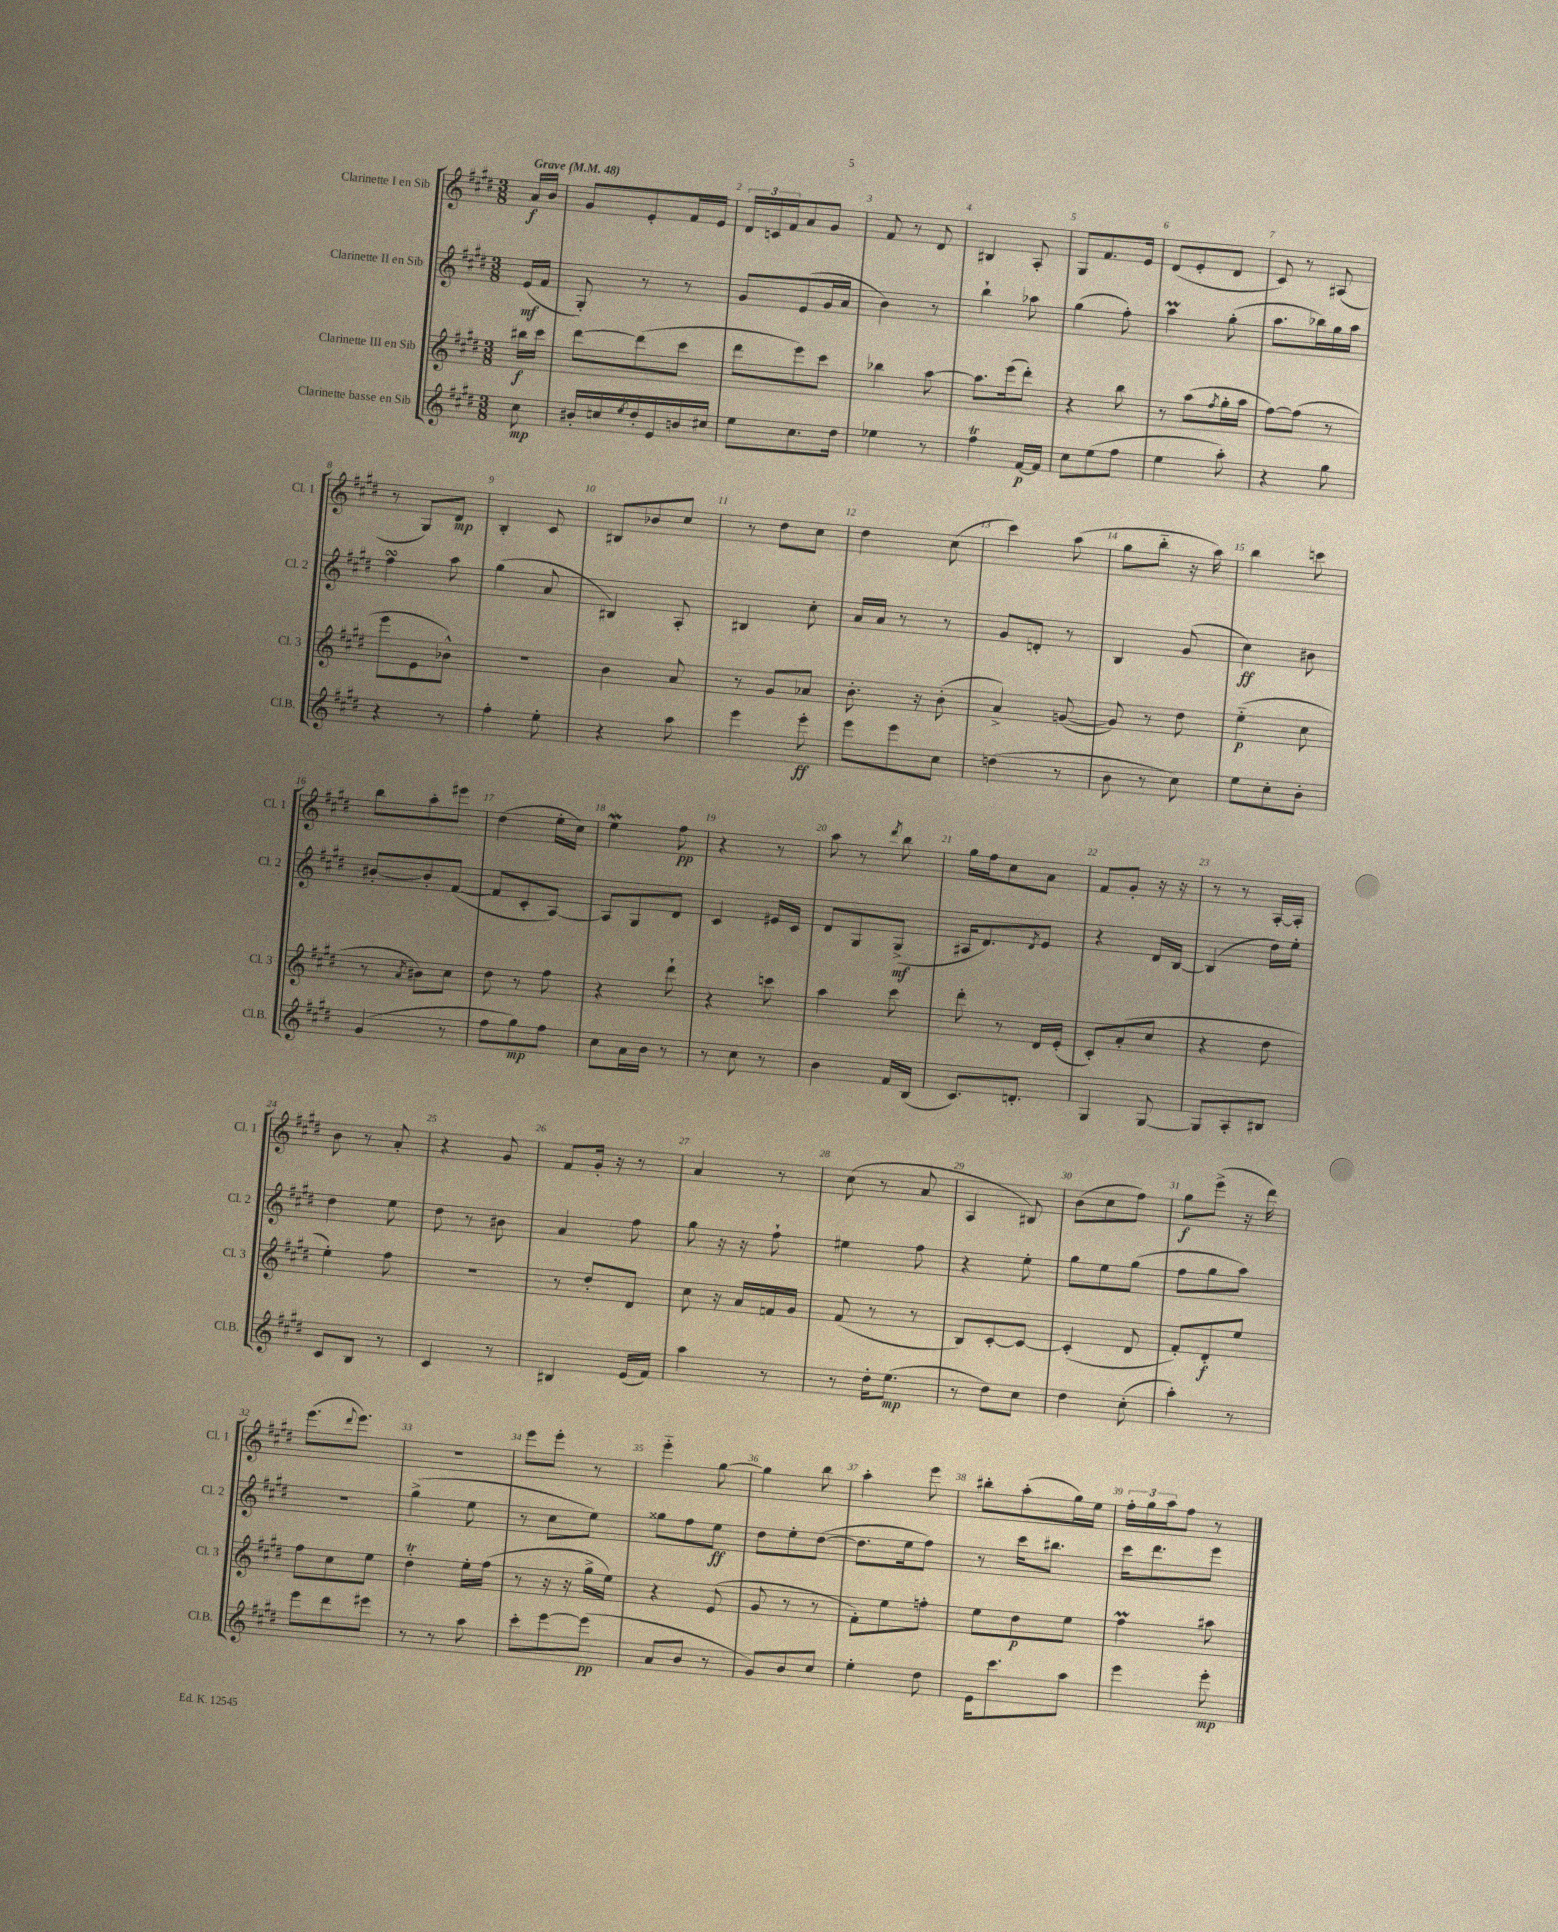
<<
\new StaffGroup <<
\new Staff = "s0" \with { instrumentName = "Clarinette I en Sib" shortInstrumentName = "Cl. 1" } {
    \clef treble \key e \major \numericTimeSignature \time 3/8 \partial 8 \tempo "Grave" 4 = 48
    a'16\f b'16 |
    gis'8 e'8-. fis'16 e'16 |
    \tuplet 3/2 { dis'16 c'16 fis'16 } a'8 gis'8 |
    fis'8 r8 dis'8 |
    bis4 a8-. |
    gis8 fis'8. e'16 |
    dis'8( e'8-. dis'8 |
    cis'8) r8 ais8( |
    r8 gis8) dis'8\mp |
    b4-. cis'8 |
    bis8 bes'8 cis''8 |
    r8 dis''8 cis''8 |
    dis''4 cis''8( |
    cis'''4) a''8( |
    gis''8 b''8-_ r16 a''16) |
    b''4 c'''8 |
    b''8 a''8-. eis'''8 |
    dis''4( e''16-. cis''16) |
    e''4\mordent fis''8\pp |
    r4 r8 |
    a''8 r8 \acciaccatura { dis'''8 } b''8 |
    gis''16 fis''16 cis''8 a'8 |
    fis'8 gis'8-. r16 r16 |
    r8 r8 a16~-. a16-. |
    b'8 r8 a'8-. |
    r4 gis'8 |
    fis'8 gis'16-. r16 r8 |
    a'4 r8 |
    cis''8( r8 a'8 |
    a4 bis8) |
    b'8( cis''8 fis''8) |
    gis''8\f e'''8->( r16 dis'''16) |
    e'''8.( \appoggiatura { dis'''8 } e'''8.) |
    R4. |
    e'''8 e'''8-. r8 |
    e'''4-_ gis''8~ |
    gis''4 b''8 |
    a''4-. e'''8 |
    bis''8-. a''8-.( gis''16) e''16 |
    \tuplet 3/2 { fis''16-. gis''16 a''16 } fis''8 r8 \bar "|." |
}
\new Staff = "s1" \with { instrumentName = "Clarinette II en Sib" shortInstrumentName = "Cl. 2" } {
    \clef treble \key e \major \numericTimeSignature \time 3/8 \partial 8
    e'16\mf( fis'16 |
    gis8-.) r8 r8 |
    gis'8 e'8( gis'16 a'16 |
    b'4) r8 |
    b''4-! aes''8 |
    gis''4( fis''8-.) |
    a''4\prall gis''8-.( |
    a''8. bes''16) gis''16 a''16 |
    fis''4\turn a''8 |
    gis''4( a'8 |
    bis4) a8-. |
    bis4 cis''8-. |
    a'16 a'16 r8 r8 |
    gis'8 d'8-. r8 |
    b4 gis'8( |
    cis''4\ff) bis'8 |
    bis'8~-. bis'8-. fis'8~( |
    fis'8 cis'8-. a8~) |
    a8 gis8 dis'8 |
    cis'4 eis'16 cis'16 |
    dis'8 gis8 gis8->\mf( |
    ais16 dis'8.) \acciaccatura { dis'8 } e'8 |
    r4 dis'16 b16~ |
    b4( dis''16) e''16-. |
    dis''4 e''8 |
    dis''8 r8 bis'8 |
    a'4 fis''8 |
    gis''8 r16 r16 fis''8-! |
    eis''4 fis''8 |
    r4 e''8-. |
    gis''8 e''8 gis''8( |
    fis''8 gis''8 a''8) |
    R4. |
    gis''4->( e''8 |
    r8 cis''8 e''8) |
    gisis''8 fis''8 e''8\ff |
    dis''8 e''8-. dis''8~( |
    dis''8. e''16 fis''8) |
    r8 cis'''16 bis''8. |
    cis'''16 dis'''8. e'''8 \bar "|." |
}
\new Staff = "s2" \with { instrumentName = "Clarinette III en Sib" shortInstrumentName = "Cl. 3" } {
    \clef treble \key e \major \numericTimeSignature \time 3/8 \partial 8
    bis''16\f cis'''16 |
    dis'''8~ dis'''8( cis'''8 |
    dis'''8 e'''8) cis'''8 |
    bes''4 a''8~ |
    a''8. e'''16( dis'''8-.) |
    r4 b''8 |
    r8 a''8( \acciaccatura { fis''8 } gis''16-. a''16 |
    fis''8~) fis''8( r8 |
    e'''8 e'8 bes'8-^) |
    R4. |
    b'4 a'8 |
    r8 gis'8 aes'8 |
    b'8.-. r16 b'8-.( |
    a'4->) g'8~( |
    g'8) r8 dis''8 |
    e''4-_\p( cis''8 |
    r8 \acciaccatura { a'8 } bis'8) cis''8 |
    dis''8 r8 fis''8 |
    r4 dis'''8-! |
    r4 c'''8 |
    a''4 cis'''8 |
    dis'''8-. r8 dis'16 e'16-.( |
    cis'8-.) a'8-.( cis''8 |
    r4 dis''8 |
    e''4-.) fis''8 |
    R4. |
    r8 dis''8-. dis'8 |
    cis''8 r16 a'16 f'16 gis'16 |
    fis'8( r8 r8 |
    b8) cis'8~-. cis'8~ |
    cis'4-.( dis'8 |
    fis'8-.) dis'8-.\f e''8 |
    fis''8 cis''8 e''8 |
    dis''4-.\trill e''16-. fis''16( |
    r8 r16 r16 gis''16-> e''16) |
    r4 e'8( |
    gis'8 r8 r8 |
    fis'8-.) e''8 f''8-. |
    e''8 dis''8\p e''8 |
    fis''4\prall ais''8 \bar "|." |
}
\new Staff = "s3" \with { instrumentName = "Clarinette basse en Sib" shortInstrumentName = "Cl.B." } {
    \clef treble \key e \major \numericTimeSignature \time 3/8 \partial 8
    cis''8\mp |
    bis'16-. c''16 \acciaccatura { e''8 } dis''16-. e'16 b'16 cis''16 |
    e''8 cis''8. dis''16 |
    ees''4 r8 |
    fis''4\trill fis'16~\p fis'16 |
    cis''8 e''8( fis''8 |
    e''4 a''8-.) |
    r4 gis''8 |
    r4 r8 |
    fis''4-. e''8-. |
    r4 a''8 |
    e'''4 e'''8-.\ff |
    e'''8 e'''8 cis''8 |
    d''4( r8 |
    b'8 r8 cis''8) |
    e''8 cis''8-. b'8-. |
    gis'4( r8 |
    fis''8 gis''8\mp) fis''8 |
    cis''8 a'16 b'16 r8 |
    r8 cis''8 r8 |
    b'4 fis'16 b16( |
    cis'8.) d'8.-. |
    gis4 gis8~ |
    gis8 a8-. bis8 |
    cis'8 b8 r8 |
    cis'4 r8 |
    bis4 e'16( fis'16) |
    a''4 r8 |
    r8 dis''16-. e''8.\mp( |
    r8 dis''8) cis''8 |
    dis''4 cis''8-.( |
    a''4-.) r8 |
    e'''8 dis'''8 eis'''8 |
    r8 r8 a''8 |
    cis'''8-. e'''8~ e'''8\pp( |
    a'8 b'8 r8 |
    gis'8) b'8 cis''8 |
    e''4-. dis''8 |
    e'16 cis'''8. a''8 |
    e'''4 e'''8-.\mp \bar "|." |
}
>>
>>
\layout { \context { \Score \override BarNumber.break-visibility = ##(#f #t #t) barNumberVisibility = #all-bar-numbers-visible } }
